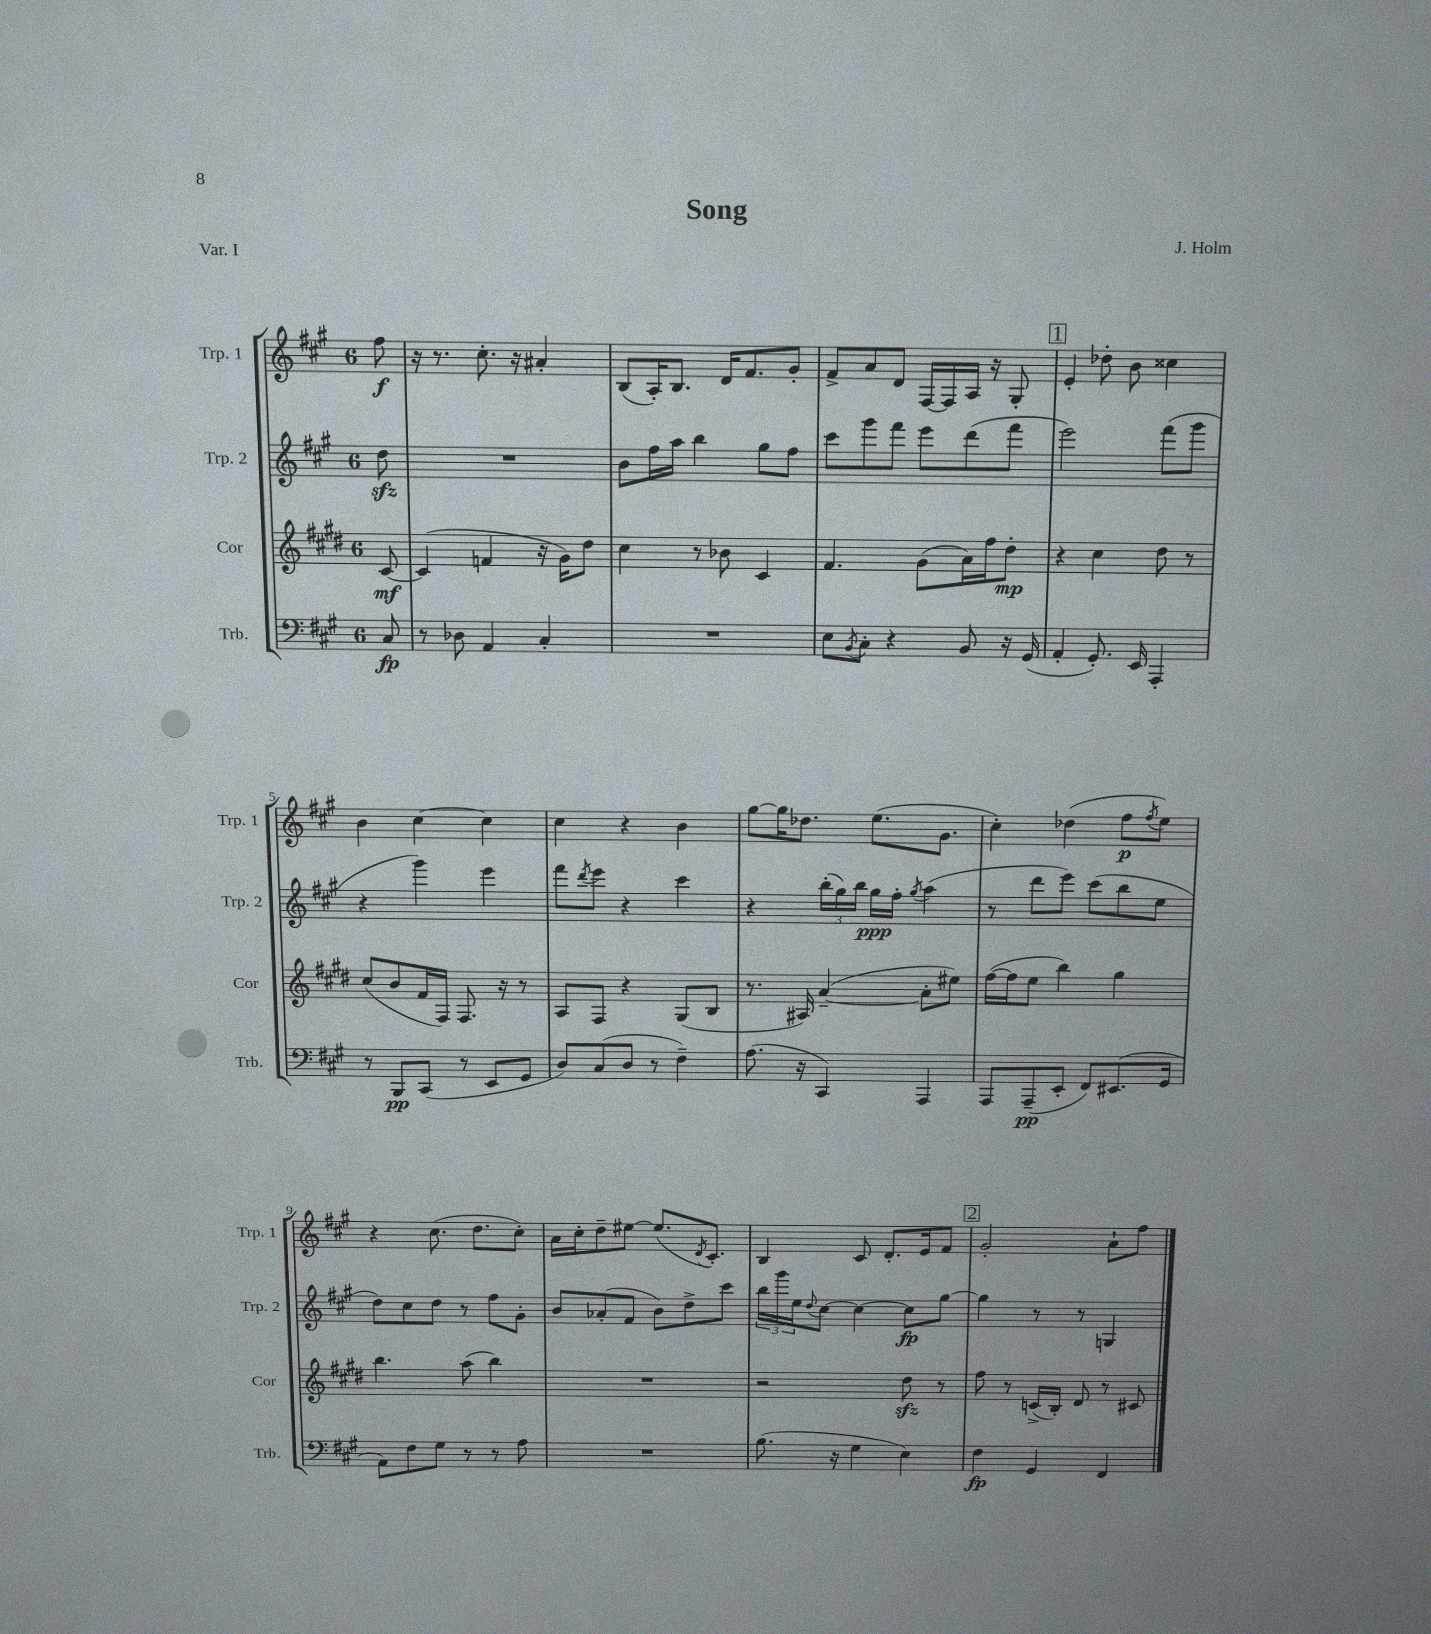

**kern	**dynam	**kern	**dynam	**kern	**dynam	**kern	**dynam
*part4	*part4	*part3	*part3	*part2	*part2	*part1	*part1
*staff4	*staff4	*staff3	*staff3	*staff2	*staff2	*staff1	*staff1
*I"Trb.	*	*I"Cor	*	*I"Trp. 2	*	*I"Trp. 1	*
*I'Trb.	*	*I'Cor	*	*I'Trp. 2	*	*I'Trp. 1	*
*clefF4	*	*clefG2	*	*clefG2	*	*clefG2	*
*k[f#c#g#]	*	*k[f#c#g#d#]	*	*k[f#c#g#]	*	*k[f#c#g#]	*
*M6/8	*	*M6/8	*	*M6/8	*	*M6/8	*
=	=	=	=	=	=	=	=
8C#/	fp	[8c#/	mf	8ddzz\	.	8ff#\	f
=1	=1	=1	=1	=1	=1	=1	=1
8r	.	(4c#/]	.	2.r	.	16r	.
.	.	.	.	.	.	8.r	.
8D-X\	.	.	.	.	.	.	.
4AA/	.	4fn/	.	.	.	8.cc#'\	.
.	.	.	.	.	.	16r	.
4C#'/	.	16r	.	.	.	4a#X'/	.
.	.	16g#\KL)	.	.	.	.	.
.	.	8dd#\J	.	.	.	.	.
=2	=2	=2	=2	=2	=2	=2	=2
2.r	.	4cc#\	.	8b\L	.	(8B/L	.
.	.	.	.	16ff#\L	.	16A'/K)	.
.	.	.	.	16aa\JJ	.	8.B/J	.
.	.	8r	.	4bb\	.	.	.
.	.	8b-X\	.	.	.	16d/KL	.
.	.	.	.	.	.	8.f#/	.
.	.	4c#/	.	8gg#\L	.	.	.
.	.	.	.	8ff#\J	.	8g#'/J	.
=3	=3	=3	=3	=3	=3	=3	=3
8E\L	.	4.f#/	.	8ccc#\L	.	8f#^/L	.
8qBB/	.	.	.	.	.	.	.
8C#'\J	.	.	.	8ggg#\	.	8a/	.
4r	.	.	.	8fff#\J	.	8d/J	.
.	.	(8g#\L	.	8eee\L	.	[16F#/LL	.
.	.	.	.	.	.	16F#/]	.
8BB/	.	16a\L)	.	(8ddd\	.	16A/JJ	.
.	.	16ff#\J	.	.	.	16r	.
16r	.	8dd#'\J	mp	8fff#\J	.	8G#'/	.
(16GG#/	.	.	.	.	.	.	.
!!LO:REH:place=s1:t=1
=4	=4	=4	=4	=4	=4	=4	=4
4AA'/	.	4r	.	2eee\)	.	4e'/	.
8.GG#'/)	.	4cc#\	.	.	.	8dd-X'\	.
.	.	.	.	.	.	8b\	.
16EE/	.	.	.	.	.	.	.
4AAA'/	.	8dd#\	.	(8fff#\L	.	4cc##X\	.
.	.	8r	.	8ggg#\J	.	.	.
!!LO:LB:g=z
=5	=5	=5	=5	=5	=5	=5	=5
8r	.	(8cc#/L	.	4r	.	4b\	.
8BBB/L	pp	8b/	.	.	.	.	.
(8CC#/J	.	16f#/L	.	4ggg#\)	.	[4cc#\	.
.	.	16F#/JJ)	.	.	.	.	.
8r	.	8.F#/	.	.	.	.	.
8EE/L	.	.	.	4eee\	.	4cc#\]	.
.	.	16r	.	.	.	.	.
8GG#/J	.	8r	.	.	.	.	.
=6	=6	=6	=6	=6	=6	=6	=6
8D/L)	.	8A/L	.	8fff#\L	.	4cc#\	.
.	.	.	.	8qddd/	.	.	.
(8C#/	.	8F#/J	.	8eee\J	.	.	.
8D/J	.	4r	.	4r	.	4r	.
8r	.	.	.	.	.	.	.
4F#~\)	.	(8G#/L	.	4ccc#\	.	4b\	.
.	.	8B/J	.	.	.	.	.
=7	=7	=7	=7	=7	=7	=7	=7
(8.A\	.	8.r	.	4r	.	[8gg#\L	.
.	.	.	.	.	.	16gg#\K]	.
16r	.	16A#X/)	.	.	.	8.dd-X\J	.
4CC#/)	.	([4a~/	.	(24bb'\LL	.	.	.
.	.	.	.	24gg#\)	.	.	.
.	.	.	.	24bb\JJ	.	.	.
.	.	.	.	16gg#\LL	ppp	(8.ee\L	.
.	.	.	.	16ff#'\JJ	.	.	.
.	.	.	.	8qgg#/	.	.	.
4AAA/	.	8a'\L]	.	(4aa\	.	.	.
.	.	.	.	.	.	8.g#\J	.
.	.	8ee#X\J)	.	.	.	.	.
=8	=8	=8	=8	=8	=8	=8	=8
8AAA/L	.	([16ff#\LL	.	8r	.	4cc#'\)	.
.	.	16ff#\J]	.	.	.	.	.
(8AAA~/	pp	8ee\J	.	8ddd\L	.	.	.
8EE'/J	.	4bb\)	.	8eee\J)	.	(4dd-X\	.
8FF#/L)	.	.	.	(8ccc#\L	.	.	.
(8.EE#X/	.	4gg#\	.	8bb\	.	8ff#\L	p
.	.	.	.	.	.	8qff#/	.
.	.	.	.	8ee\J	.	8ee\J)	.
16GG#/Jk	.	.	.	.	.	.	.
!!LO:LB:g=z
=9	=9	=9	=9	=9	=9	=9	=9
8AA\L)	.	4.bb\	.	8dd\L)	.	4r	.
8F#\	.	.	.	8cc#\	.	.	.
8G#\J	.	.	.	8dd\J	.	(8.cc#\	.
8r	.	(8aa\	.	8r	.	.	.
.	.	.	.	.	.	8.dd\L	.
8r	.	4bb\)	.	8ff#\L	.	.	.
8A\	.	.	.	8g#'\J	.	8cc#'\J)	.
=10	=10	=10	=10	=10	=10	=10	=10
2.r	.	2.r	.	8b/L	.	16a\LL	.
.	.	.	.	.	.	16cc#'\J	.
.	.	.	.	(8a-X'/	.	8dd~\	.
.	.	.	.	8f#/J	.	[8ee#X\J	.
.	.	.	.	8b\L)	.	(8.ee#/L]	.
.	.	.	.	8dd^\	.	.	.
.	.	.	.	.	.	8qd/	.
.	.	.	.	.	.	8.c#'/J)	.
.	.	.	.	8ccc#\J	.	.	.
=11	=11	=11	=11	=11	=11	=11	=11
(8.B\	.	2r	.	24bb\LL	.	4B/	.
.	.	.	.	24ggg#\	.	.	.
.	.	.	.	24ee\J	.	.	.
.	.	.	.	8qqdd/	.	.	.
.	.	.	.	[8cc#\J	.	.	.
16r	.	.	.	.	.	.	.
4G#\	.	.	.	4cc#\_	.	8c#/	.
.	.	.	.	.	.	8.d'/L	.
4E\)	.	8dd#zz\	.	8cc#\L]	fp	.	.
.	.	.	.	.	.	16e/k	.
.	.	8r	.	[8gg#\J	.	8f#/J	.
!!LO:REH:place=s1:t=2
=12	=12	=12	=12	=12	=12	=12	=12
4F#\	fp	8ff#\	.	4gg#\]	.	2g#'/	.
.	.	8r	.	.	.	.	.
4GG#/	.	(16cn^/LL	.	8r	.	.	.
.	.	16B'/JJ)	.	.	.	.	.
.	.	8d#/	.	8r	.	.	.
4FF#/	.	8r	.	4Gn/	.	8a`\L	.
.	.	8c#X/	.	.	.	8ff#\J	.
==	==	==	==	==	==	==	==
*-	*-	*-	*-	*-	*-	*-	*-
